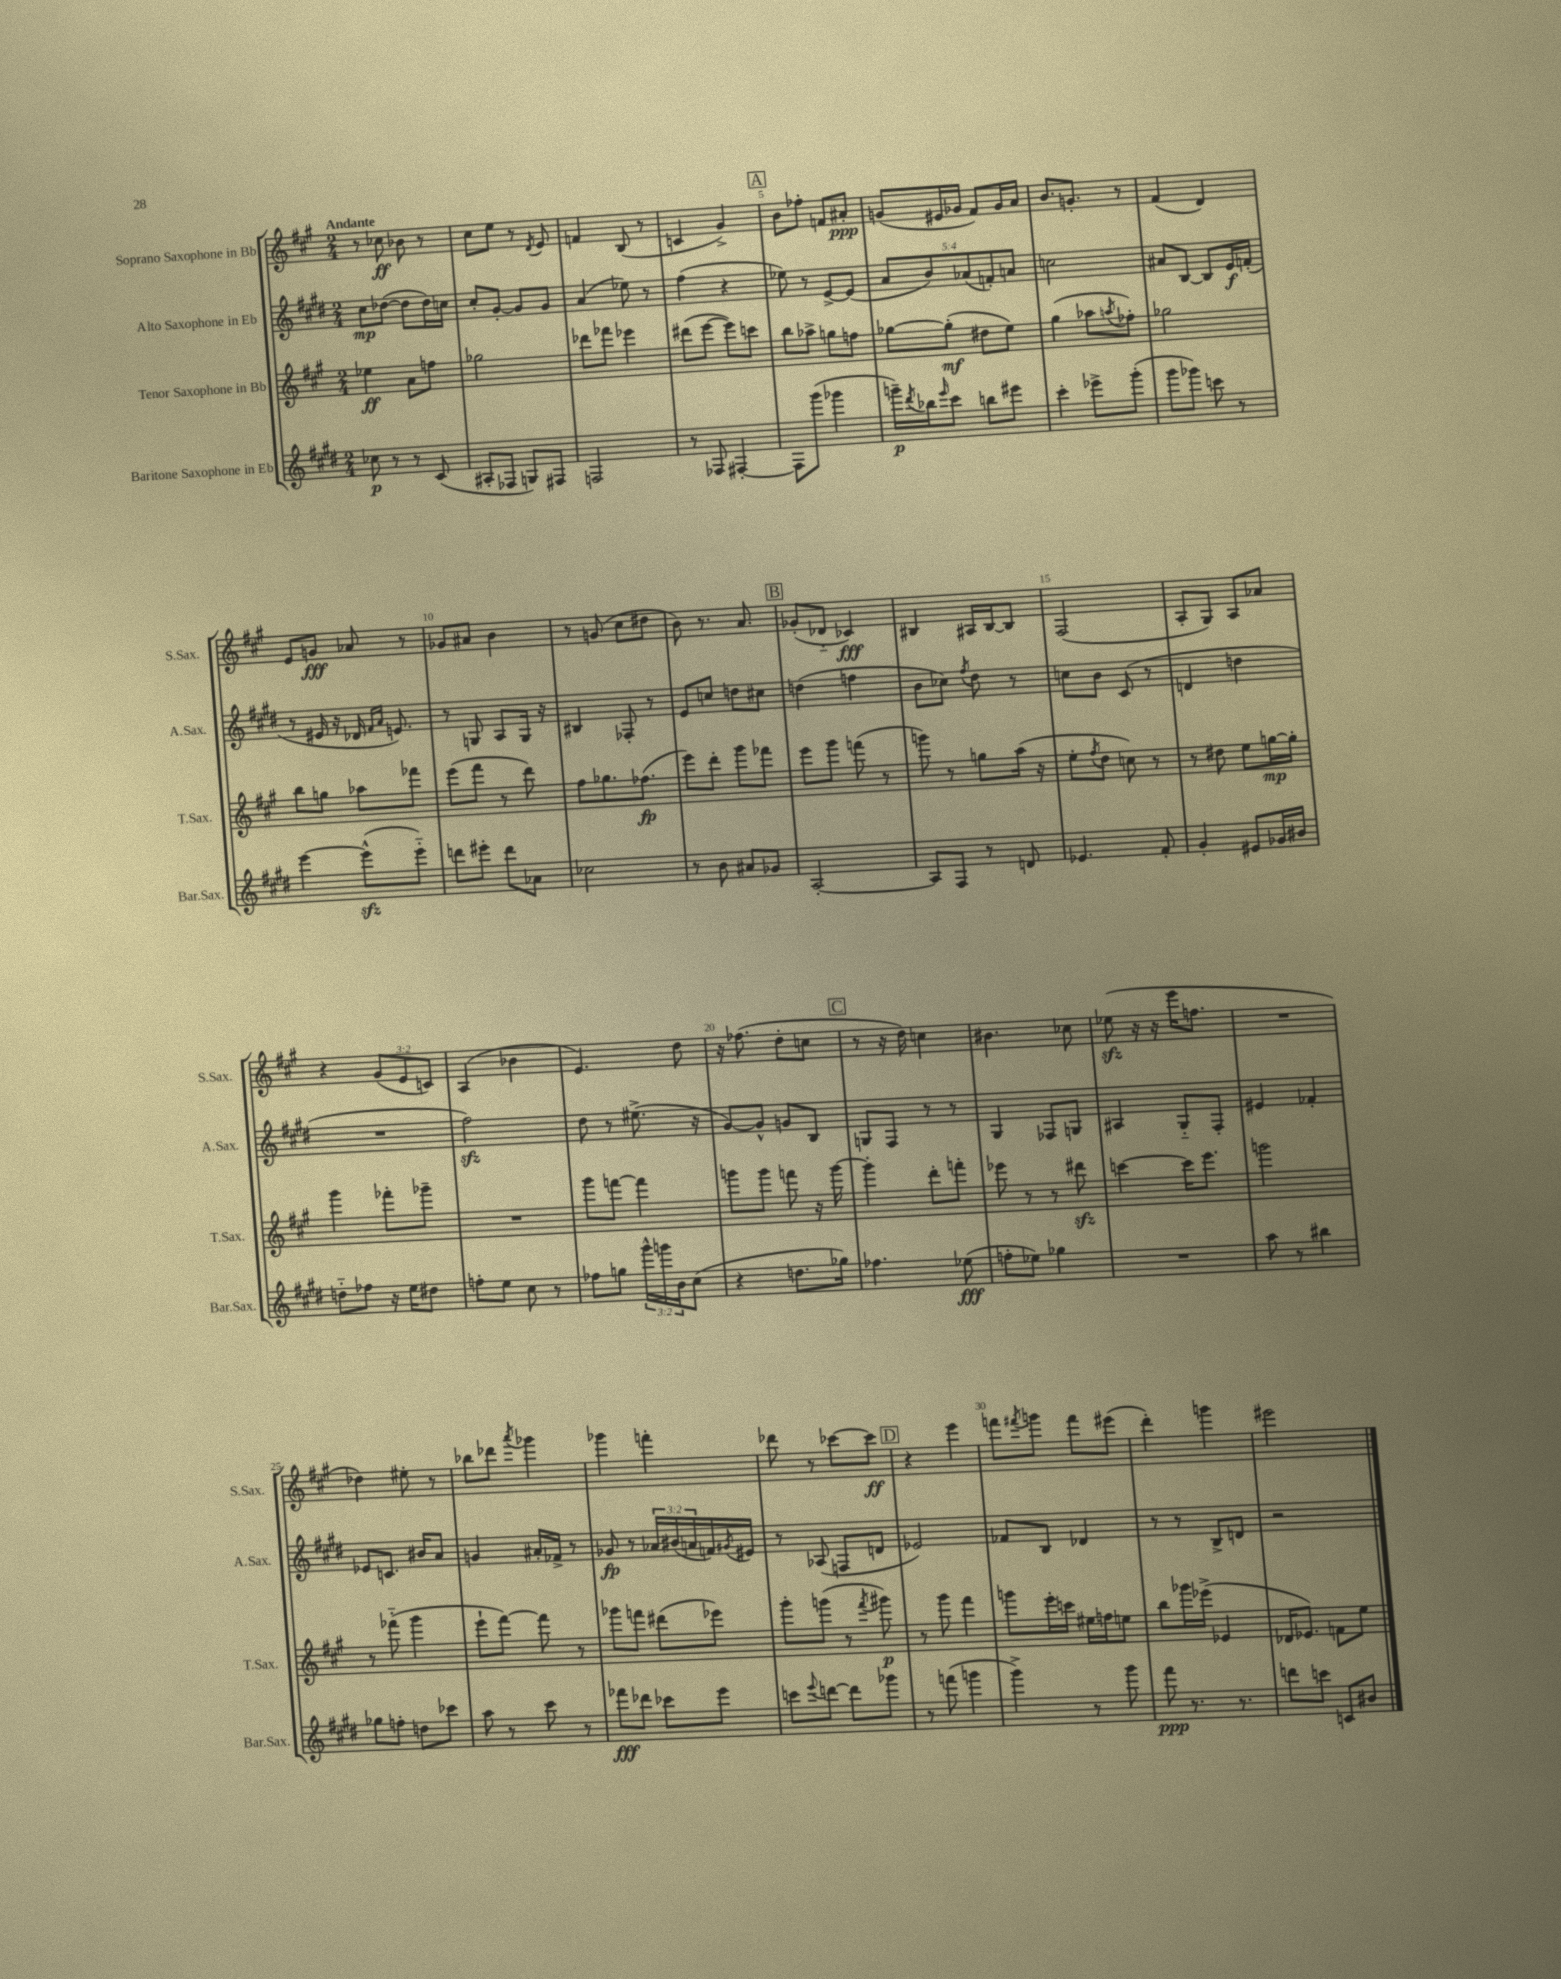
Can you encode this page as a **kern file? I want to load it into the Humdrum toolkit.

**kern	**dynam	**kern	**dynam	**kern	**dynam	**kern	**dynam
*part4	*part4	*part3	*part3	*part2	*part2	*part1	*part1
*staff4	*staff4	*staff3	*staff3	*staff2	*staff2	*staff1	*staff1
*I"Baritone Saxophone in Eb	*	*I"Tenor Saxophone in Bb	*	*I"Alto Saxophone in Eb	*	*I"Soprano Saxophone in Bb	*
*I'Bar.Sax.	*	*I'T.Sax.	*	*I'A.Sax.	*	*I'S.Sax.	*
*clefG2	*	*clefG2	*	*clefG2	*	*clefG2	*
*k[f#c#g#d#]	*	*k[f#c#g#]	*	*k[f#c#g#d#]	*	*k[f#c#g#]	*
*M2/4	*	*M2/4	*	*M2/4	*	*M2/4	*
=1	=1	=1	=1	=1	=1	=1	=1
!	!	!	!	!	!	!LO:TX:a:B:t=Andante	!
8cc-X\	p	4ee-X\	ff	8cc#\L	mp	8r	.
8r	.	.	.	([8dd-X\J	.	8cc-X\	ff
8r	.	8a\L	.	8dd-\L]	.	8b-X\	.
(8c#/	.	8ffn\J	.	16dd-\L)	.	8r	.
.	.	.	.	16ccn\JJ	.	.	.
=2	=2	=2	=2	=2	=2	=2	=2
8A#X'/L	.	2gg-X\	.	8cc#'/L	.	8cc#\L	.
8F-X/J	.	.	.	[8g#'/J	.	8ee\J	.
8Gn/L)	.	.	.	8g#/L]	.	8r	.
.	.	.	.	.	.	8qd/	.
8F#X/J	.	.	.	8g#/J	.	8e/	.
=3	=3	=3	=3	=3	=3	=3	=3
2Fn/	.	8ddd-X\L	.	(4a/	.	4fn/	.
.	.	8fff-X\J	.	.	.	.	.
.	.	4eee-X\	.	8ee-X\)	.	(8B/	.
.	.	.	.	8r	.	8r	.
=4	=4	=4	=4	=4	=4	=4	=4
8r	.	(8ddd#X\L	.	(4ff#\	.	4cn/	.
8F-X/	.	[8eee\J	.	.	.	.	.
[4F#X'/	.	8eee\L])	.	4r	.	4g#^/)	.
.	.	8cccn\J	.	.	.	.	.
!!LO:REH:place=s1:t=A
=5	=5	=5	=5	=5	=5	=5	=5
8F#\L]	.	8bb\L	.	8ee-X\)	.	8b\L	.
(8ggg#\J	.	8aa-X^\J	.	8r	.	8ff-X'\J	.
4ggg-X\	.	8ggn\L	.	[8e^/L	.	8fn/L	.
.	.	8ffn\J	.	(8e/J]	.	8a#X'/J	ppp
=6	=6	=6	=6	=6	=6	=6	=6
16gggn~\LL)	p	[8gg-X\L	.	10a/L	.	(8gn/L	.
8qddd#/	.	.	.	.	.	.	.
16bb-X\J	.	.	.	.	.	.	.
.	.	.	.	10b/)	.	.	.
16qqeee/	.	.	.	.	.	.	.
8ccc#\J	.	(8gg-'\J]	mf	.	.	16e#X/L	.
.	.	.	.	.	.	16g-X/JJ	.
.	.	.	.	(10a-X/	.	.	.
8bbn\L	.	8dd#X\L	.	.	.	8f#/L)	.
.	.	.	.	10fn'/)	.	.	.
8eee#X\J	.	8ee\J)	.	.	.	16g-/L	.
.	.	.	.	10an/J	.	.	.
.	.	.	.	.	.	16a/JJ	.
=7	=7	=7	=7	=7	=7	=7	=7
4ccc#'\	.	(4gg#\	.	2ccn\	.	8.b/L	.
.	.	.	.	.	.	8.gn'/J	.
8eee-X^\L	.	8aa-X\L	.	.	.	.	.
.	.	8qaan/	.	.	.	.	.
(8ggg#'\J	.	8ff-X'\J)	.	.	.	8r	.
=8	=8	=8	=8	=8	=8	=8	=8
8ggg#\L	.	2gg-X\	.	8a#X/L	.	(4f#/	.
8ggg-X\J)	.	.	.	[8B/J	.	.	.
8cccn\	.	.	.	8B/L]	.	4d/)	.
8r	.	.	.	16e/L	f	.	.
.	.	.	.	(16fn'/JJ	.	.	.
!!LO:LB:g=z
=9	=9	=9	=9	=9	=9	=9	=9
[4eee\	.	8bb\L	.	8r	.	8e/L	.
.	.	8ggn\J	.	16e#X/	.	8gn/J	fff
.	.	.	.	16r	.	.	.
(8eeezz^^\L]	.	8aa-X\L	.	16d-X/	.	8a-X/	.
.	.	.	.	16qqf#/LL	.	.	.
.	.	.	.	16qqa/JJ	.	.	.
.	.	.	.	8.en/)	.	.	.
8eee\J)	.	8fff-X\J	.	.	.	8r	.
=10	=10	=10	=10	=10	=10	=10	=10
8dddn\L	.	(8eee\L	.	8r	.	8g-X/L	.
8eee#X'\J	.	8fff#\J	.	8Gn/	.	8a#X/J	.
8ddd\L	.	8r	.	8A/L	.	4b\	.
8a-X\J	.	8ddd\)	.	16G/Jk	.	.	.
.	.	.	.	16r	.	.	.
=11	=11	=11	=11	=11	=11	=11	=11
2cc-X\	.	8ff#\L	.	4B#X/	.	8r	.
.	.	8.gg-X\	.	.	.	(8gn/	.
.	.	.	.	8F-X'/	.	8cc#\L	.
.	.	(8.ff-X\J	fp	.	.	.	.
.	.	.	.	8r	.	8dd#X\J	.
=12	=12	=12	=12	=12	=12	=12	=12
8r	.	8eee\L)	.	8e/L	.	8b\)	.
8b\	.	8ddd'\J	.	8ccn/J	.	8.r	.
8a#X/L	.	8ggg#\L	.	8ddn\L	.	.	.
.	.	.	.	.	.	8.a/	.
8g-X/J	.	8fff-X\J	.	8cc#X\J	.	.	.
!!LO:REH:place=s1:t=B
=13	=13	=13	=13	=13	=13	=13	=13
[2A'/	.	8eee\L	.	(4ddn\	.	(8g-X'/L	.
.	.	8ggg#\J	.	.	.	8d-X/J	.
.	.	(8fffn\	.	4ffn\	.	4c-X/)	fff
.	.	8r	.	.	.	.	.
=14	=14	=14	=14	=14	=14	=14	=14
8A/L]	.	8gggn\)	.	8b\L	.	4B#X/	.
8F#/J	.	8r	.	8cc-X\J)	.	.	.
.	.	.	.	8qff#/	.	.	.
8r	.	8ggn\L	.	8dd#\	.	16A#X/LL	.
.	.	.	.	.	.	[16B#/J	.
8dn/	.	(16aa\Jk	.	8r	.	8B#/J]	.
.	.	16r	.	.	.	.	.
=15	=15	=15	=15	=15	=15	=15	=15
4.e-X/	.	8ee'\L	.	8ccn\L	.	(2F#/	.
.	.	8qff#/	.	.	.	.	.
.	.	8dd\J	.	8b\J	.	.	.
.	.	8ccn\)	.	(8c#/	.	.	.
8f#'/	.	8r	.	8r	.	.	.
=16	=16	=16	=16	=16	=16	=16	=16
4g#'/	.	8r	.	4dn/	.	8A'/L	.
.	.	8dd#X\	.	.	.	8G#/J)	.
8e#X/L	.	8ee\L	.	4ddn\	.	8A/L	.
16g-X/L	.	[16ggn\L	mp	.	.	8a-X/J	.
16b#X/JJ	.	16gg'\JJ]	.	.	.	.	.
!!LO:LB:g=z
=17	=17	=17	=17	=17	=17	=17	=17
8ddn\L	.	4ggg#\	.	2r	.	4r	.
8ff-X\J	.	.	.	.	.	.	.
16r	.	8fff-X'\L	.	.	.	(12g#/L	.
16ee\KL	.	.	.	.	.	.	.
.	.	.	.	.	.	12e/	.
8dd#X\J	.	8ggg-X~\J	.	.	.	.	.
.	.	.	.	.	.	12cn/J)	.
=18	=18	=18	=18	=18	=18	=18	=18
8ffn'\L	.	2r	.	2ff#zz\)	.	(4A/	.
8ee\J	.	.	.	.	.	.	.
8cc#\	.	.	.	.	.	4b-X\	.
8r	.	.	.	.	.	.	.
=19	=19	=19	=19	=19	=19	=19	=19
8ff-X\L	.	8ggg#\L	.	8dd#\	.	4.e/)	.
8ggn\J	.	[8fffn\J	.	8r	.	.	.
24ggg#^^\LL	.	4fff\]	.	(8.ee#X^\	.	.	.
24gggn\	.	.	.	.	.	.	.
24b\J	.	.	.	.	.	.	.
(8cc#\J	.	.	.	.	.	8dd\	.
.	.	.	.	16r	.	.	.
=20	=20	=20	=20	=20	=20	=20	=20
4r	.	8gggn\L	.	[8g#/L)	.	16r	.
.	.	.	.	.	.	(8.ff-X\	.
.	.	8ggg\J	.	8g#^^/J]	.	.	.
8.ddn\L	.	8fffn\	.	8gn/L	.	8dd'\L	.
.	.	16r	.	8B/J	.	8ccn\J	.
16gg-X\Jk)	.	[16ggg\	.	.	.	.	.
!!LO:REH:place=s1:t=C
=21	=21	=21	=21	=21	=21	=21	=21
4.ff-X\	.	4ggg'\]	.	8Gn/L	.	8r	.
.	.	.	.	8F#/J	.	16r	.
.	.	.	.	.	.	16dd\)	.
.	.	8ddd'\L	.	8r	.	4ccn\	.
(8ee-X\	fff	8fffn'\J	.	8r	.	.	.
=22	=22	=22	=22	=22	=22	=22	=22
8ffn'\L	.	8eee-X\	.	4G#/	.	4.b#X\	.
8ee-X\J)	.	8r	.	.	.	.	.
4gg-X\	.	8r	.	8F-X/L	.	.	.
.	.	8ddd#Xzz\	.	8Gn/J	.	8cc-X\	.
=23	=23	=23	=23	=23	=23	=23	=23
2r	.	[4cccn\	.	4A#X/	.	(8ee-Xzz\	.
.	.	.	.	.	.	16r	.
.	.	.	.	.	.	16r	.
.	.	16ccc\KL]	.	8G#/L	.	16eee\KL	.
.	.	8.eee\J	.	.	.	8.ffn\J	.
.	.	.	.	8F#'/J	.	.	.
=24	=24	=24	=24	=24	=24	=24	=24
8aa\	.	2gggn\	.	4e#X/	.	2r	.
8r	.	.	.	.	.	.	.
4bb#X\	.	.	.	4f-X'/	.	.	.
!!LO:LB:g=z
=25	=25	=25	=25	=25	=25	=25	=25
8gg-X\L	.	8r	.	8e-X/L	.	4dd-X\)	.
8ffn'\J	.	(8fff-X\	.	8.cn/J	.	.	.
8ddn\L	.	4ggg#\	.	.	.	8ee#X'\	.
.	.	.	.	16b#X/KL	.	.	.
8ccc-X\J	.	.	.	8a/J	.	8r	.
=26	=26	=26	=26	=26	=26	=26	=26
8aa\	.	8eee`\L	.	4gn/	.	8bb-X\L	.
8r	.	[8fff#\J)	.	.	.	8ddd-X\J	.
.	.	.	.	.	.	8qaaa/	.
8ccc#\	.	8fff#\]	.	16a#X'/LL	.	4ggg-X\	.
.	.	.	.	16f-X^/JJ	.	.	.
8r	.	8r	.	8r	.	.	.
=27	=27	=27	=27	=27	=27	=27	=27
8fff-X\L	fff	8ggg-X\L	.	8g-X/	fp	4ggg-X\	.
8ddd-X\J	.	8fffn\J	.	8r	.	.	.
8ccc-X\L	.	(8ddd#X\L	.	24a-X/LL	.	4fffn'\	.
.	.	.	.	(24b#X/	.	.	.
.	.	.	.	24an/	.	.	.
8eee\J	.	8eee-X\J)	.	16fn/)	.	.	.
.	.	.	.	8qg#X/	.	.	.
.	.	.	.	16e#X/JJ	.	.	.
=28	=28	=28	=28	=28	=28	=28	=28
8cccn\L	.	8ggg#'\L	.	8r	.	8ddd-X\	.
8qqeee/	.	.	.	.	.	.	.
[8dddn\J	.	(8gggn\J	.	(8A-X/	.	8r	.
8ddd\L]	.	8r	.	8Fn/L	.	[8ccc-X\L	.
.	.	8qfff#/	.	.	.	.	.
8ggg-X\J	.	8ggg#X\)	p	8dn/J	.	8ccc-\J]	ff
!!LO:REH:place=s1:t=D
=29	=29	=29	=29	=29	=29	=29	=29
8r	.	8r	.	2e-X/)	.	4r	.
(8fffn\	.	8ggg#\	.	.	.	.	.
4gggn\	.	4fff#\	.	.	.	4eee\	.
=30	=30	=30	=30	=30	=30	=30	=30
4ggg#^\)	.	8gggn\L	.	8f-X/L	.	8fffn\L	.
.	.	.	.	.	.	8qfff#X/	.
.	.	16eee'\L	.	8B/J	.	8gggn\J	.
.	.	16cccn\JJ	.	.	.	.	.
8r	.	16ee#X\LL	.	4d-X/	.	8fff#\L	.
.	.	16ffn\J	.	.	.	.	.
8ggg#\	.	8een\J	.	.	.	(8eee#X\J	.
=31	=31	=31	=31	=31	=31	=31	=31
8fff#\	ppp	8bb\L	.	8r	.	4ddd'\)	.
8.r	.	16ggg-X\L	.	8r	.	.	.
.	.	(16eee-X^\JJ	.	.	.	.	.
.	.	4e-X/	.	8B^/L	.	4gggn\	.
8.r	.	.	.	.	.	.	.
.	.	.	.	8dn/J	.	.	.
=32	=32	=32	=32	=32	=32	=32	=32
8dddn\L	.	16d-X/KL	.	2r	.	2eee#X\	.
.	.	8.e-X/J)	.	.	.	.	.
8cccn\J	.	.	.	.	.	.	.
8cn/L	.	8fn\L	.	.	.	.	.
8b#X/J	.	8ee\J	.	.	.	.	.
==	==	==	==	==	==	==	==
*-	*-	*-	*-	*-	*-	*-	*-
